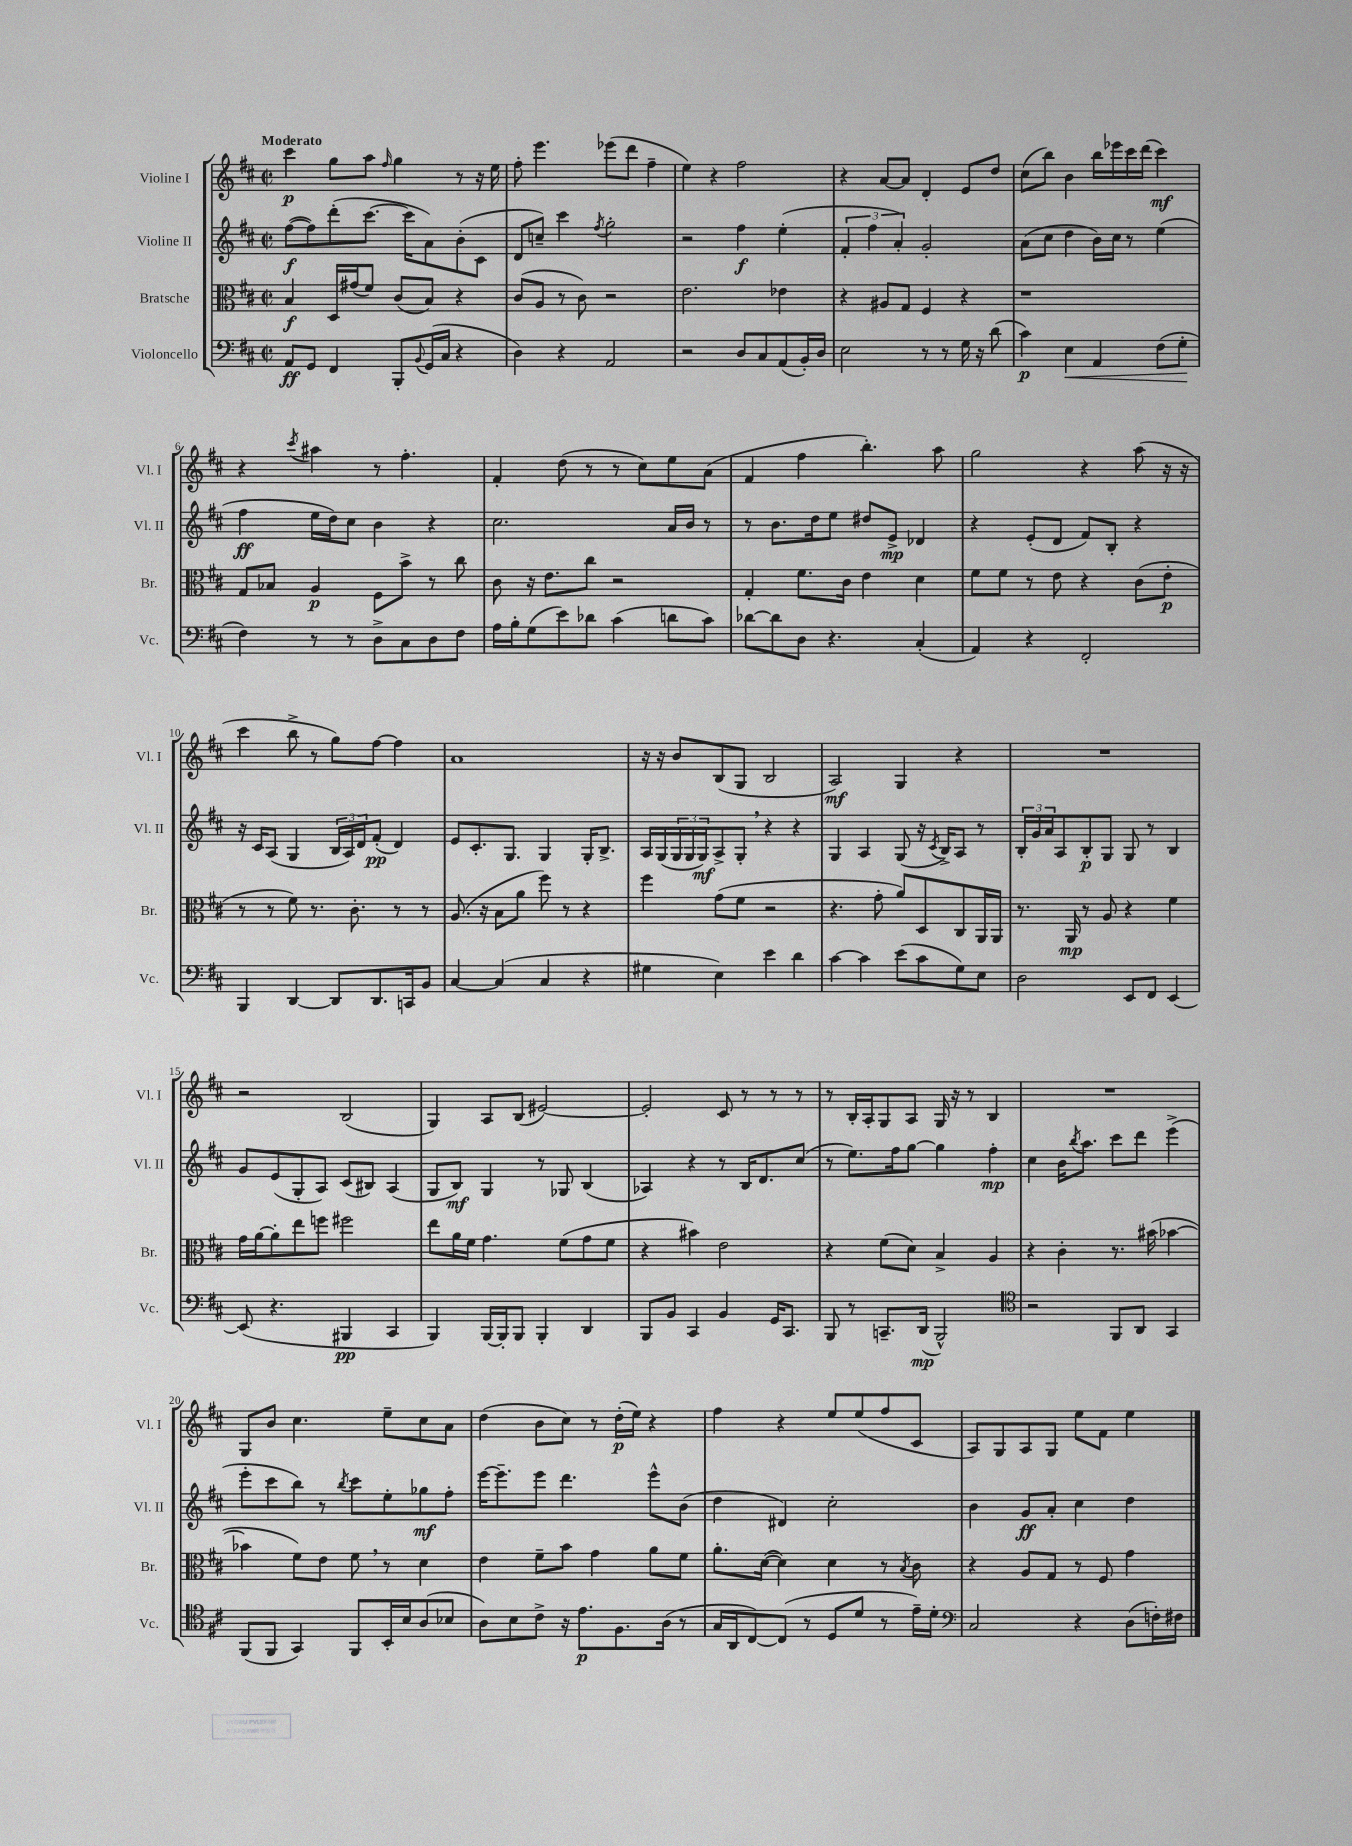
<<
\new StaffGroup <<
\new Staff = "s0" \with { instrumentName = "Violine I" shortInstrumentName = "Vl. I" } {
    \clef treble \key d \major \defaultTimeSignature \time 2/2 \tempo "Moderato"
    cis'''4\p g''8 a''8 \grace { fis''16 } g''4 r8 r16 e''16 |
    fis''8-. e'''4. ees'''8( d'''8 fis''4-- |
    e''4) r4 fis''2 |
    r4 a'8~ a'8 d'4-. e'8 d''8 |
    cis''8( b''8) b'4 b''16 ees'''16 cis'''16 d'''16( cis'''4\mf) |
    r4 \acciaccatura { cis'''8 } ais''4 r8 fis''4.-. |
    fis'4-. d''8( r8 r8 cis''8) e''8 a'8( |
    fis'4 fis''4 b''4.-.) a''8 |
    g''2 r4 a''8( r16 r16 |
    cis'''4 b''8-> r8 g''8) fis''8~ fis''4 |
    a'1 |
    r16 r16 b'8 b8( g8 b2 |
    a2\mf) g4 r4 |
    R1 |
    r2 b2( |
    g4) a8 b8( eis'2~) |
    eis'2-. cis'8 r8 r8 r8 |
    r8 b16-. a16-. g8 a8 g16 r16 r8 b4 |
    R1 |
    g8 b'8 cis''4. e''8-- cis''8 a'8 |
    d''4( b'8 cis''8) r8 d''16-.\p( e''16) r4 |
    fis''4 r4 e''8 e''8( fis''8 cis'8 |
    a8) g8 a8 g8 e''8 fis'8 e''4 \bar "|." |
}
\new Staff = "s1" \with { instrumentName = "Violine II" shortInstrumentName = "Vl. II" } {
    \clef treble \key d \major \defaultTimeSignature \time 2/2
    fis''8~\f( fis''8) d'''8-.( cis'''8.~ cis'''16 a'8) b'8-.( cis'8 |
    d'8 c''8--) cis'''4 \acciaccatura { fis''8 } g''2-. |
    r2 fis''4\f e''4-.( |
    \tuplet 3/2 { fis'4-. fis''4 a'4-.) } g'2-. |
    a'8( cis''8 d''4 b'16) cis''16 r8 e''4( |
    fis''4\ff e''16 d''16) cis''8 b'4 r4 |
    cis''2. a'16 b'16 r8 |
    r8 b'8. d''16 e''8 dis''8 e'8->\mp des'4 |
    r4 e'8-.( d'8 fis'8) b8-. r4 |
    r16 cis'16 a8( g4 \tuplet 3/2 { b16 a16) d'16 } fis'8-.\pp( d'4) |
    e'8 cis'8.-. g8. g4 g16-. b8.-> |
    a16 g16( \tuplet 3/2 { g16 g16 g16\mf) } a8-> g8-. \breathe r4 r4 |
    g4 a4 g8( r16 \acciaccatura { cis'8 } b16->) a8 r8 |
    \tuplet 3/2 { b16-. g'16 a'16 } a8 b8-.\p g8 g8 r8 b4 |
    g'8 e'8( g8-. a8) cis'8( bis8) a4( |
    g8 b8\mf) g4 r8 ges8 b4( |
    aes4) r4 r8 b16 d'8. cis''8( |
    r8 e''8.) fis''16 g''8~ g''4 fis''4-.\mp |
    cis''4 b'16 \acciaccatura { b''8 } a''8. cis'''8 d'''8 e'''4->( |
    e'''8-. cis'''8 b''8) r8 \acciaccatura { b''8 } cis'''8 e''8-. ges''8\mf fis''8-. |
    e'''16~ e'''8.-- e'''8 d'''4. e'''8-^ b'8( |
    d''4 dis'4) cis''2-. |
    b'4 g'8\ff a'8-. cis''4 d''4 \bar "|." |
}
\new Staff = "s2" \with { instrumentName = "Bratsche" shortInstrumentName = "Br." } {
    \clef alto \key d \major \defaultTimeSignature \time 2/2
    b4\f d16 gis'16( fis'8) cis'8( b8) r4 |
    cis'8( a8 r8 cis'8) r2 |
    e'2. ees'4 |
    r4 ais8 g8 fis4 r4 |
    r1 |
    g8 bes8 a4\p fis8 b'8-> r8 cis''8 |
    cis'8 r16 e'8. cis''8 r2 |
    g4-. fis'8. cis'16 e'4 d'4 |
    fis'8 fis'8 r8 e'8 r4 cis'8( e'8-.\p |
    r8 r8 fis'8) r8. cis'8.-. r8 r8 |
    a8.( r16 b8 a'8 fis''8) r8 r4 |
    fis''4 g'8( fis'8 r2 |
    r4. g'8-. a'8) d8 cis8 a,16 a,16 |
    r8. a,16\mp r8 a8 r4 fis'4 |
    g'16 a'16~ a'8-. e''8 f''8 fis''2 |
    e''8 a'16 fis'16 g'4. fis'8( g'8 fis'8 |
    r4 bis'4) e'2 |
    r4 fis'8( d'8) b4-> a4 |
    r4 cis'4-. r8. bis'16( bes'4~ |
    bes'4 fis'8) e'8 fis'8 \breathe r8 d'4 |
    e'4 fis'8-- b'8 g'4 a'8 fis'8 |
    a'8.-. d'16~( d'4) d'4 r8 \acciaccatura { b8 } cis'8 |
    r4 a8 g8 r8 fis8 g'4 \bar "|." |
}
\new Staff = "s3" \with { instrumentName = "Violoncello" shortInstrumentName = "Vc." } {
    \clef bass \key d \major \defaultTimeSignature \time 2/2
    a,8\ff g,8 fis,4 b,,8-. \appoggiatura { b,8 } g,16( cis16 r4 |
    d4) r4 a,2 |
    r2 d8 cis8 a,8( b,16-.) d16 |
    e2 r8 r8 g16 r16 d'8( |
    cis'4\p) e4\< a,4 fis8( g8-.\! |
    fis4) r8 r8 d8-> cis8 d8 fis8 |
    a16 b16-. g8( e'8) des'8 cis'4( d'8 cis'8) |
    des'8~ des'8 d8 r4. cis4-.( |
    a,4) r4 fis,2-. |
    b,,4 d,4~ d,8 d,8. c,16 b,8 |
    cis4~ cis4( cis4 r4 |
    gis4 e4) e'4 d'4 |
    cis'4~ cis'4 e'8( cis'8 g8) e8 |
    d2 e,8 fis,8 e,4~ |
    e,8( r4. bis,,4\pp cis,4 |
    b,,4) b,,16~ b,,16-. b,,8 b,,4-. d,4 |
    b,,8 b,8 cis,4 b,4 g,16 cis,8. |
    b,,8 r8 c,8.-- d,16\mp( b,,2-^) |
    \clef tenor r2 fis,8 a,8 g,4 |
    fis,8( fis,8 g,4) fis,8 b,16-. b16 a8( bes8 |
    a8) b8 cis'8-> r16 e'8.\p fis8. a16( r8 |
    g16 a,16 cis8~) cis8( r8 d8 d'8 r8 e'16--) d'16-. |
    \clef bass cis2 r4 d8( f16-.) fis16 \bar "|." |
}
>>
>>
